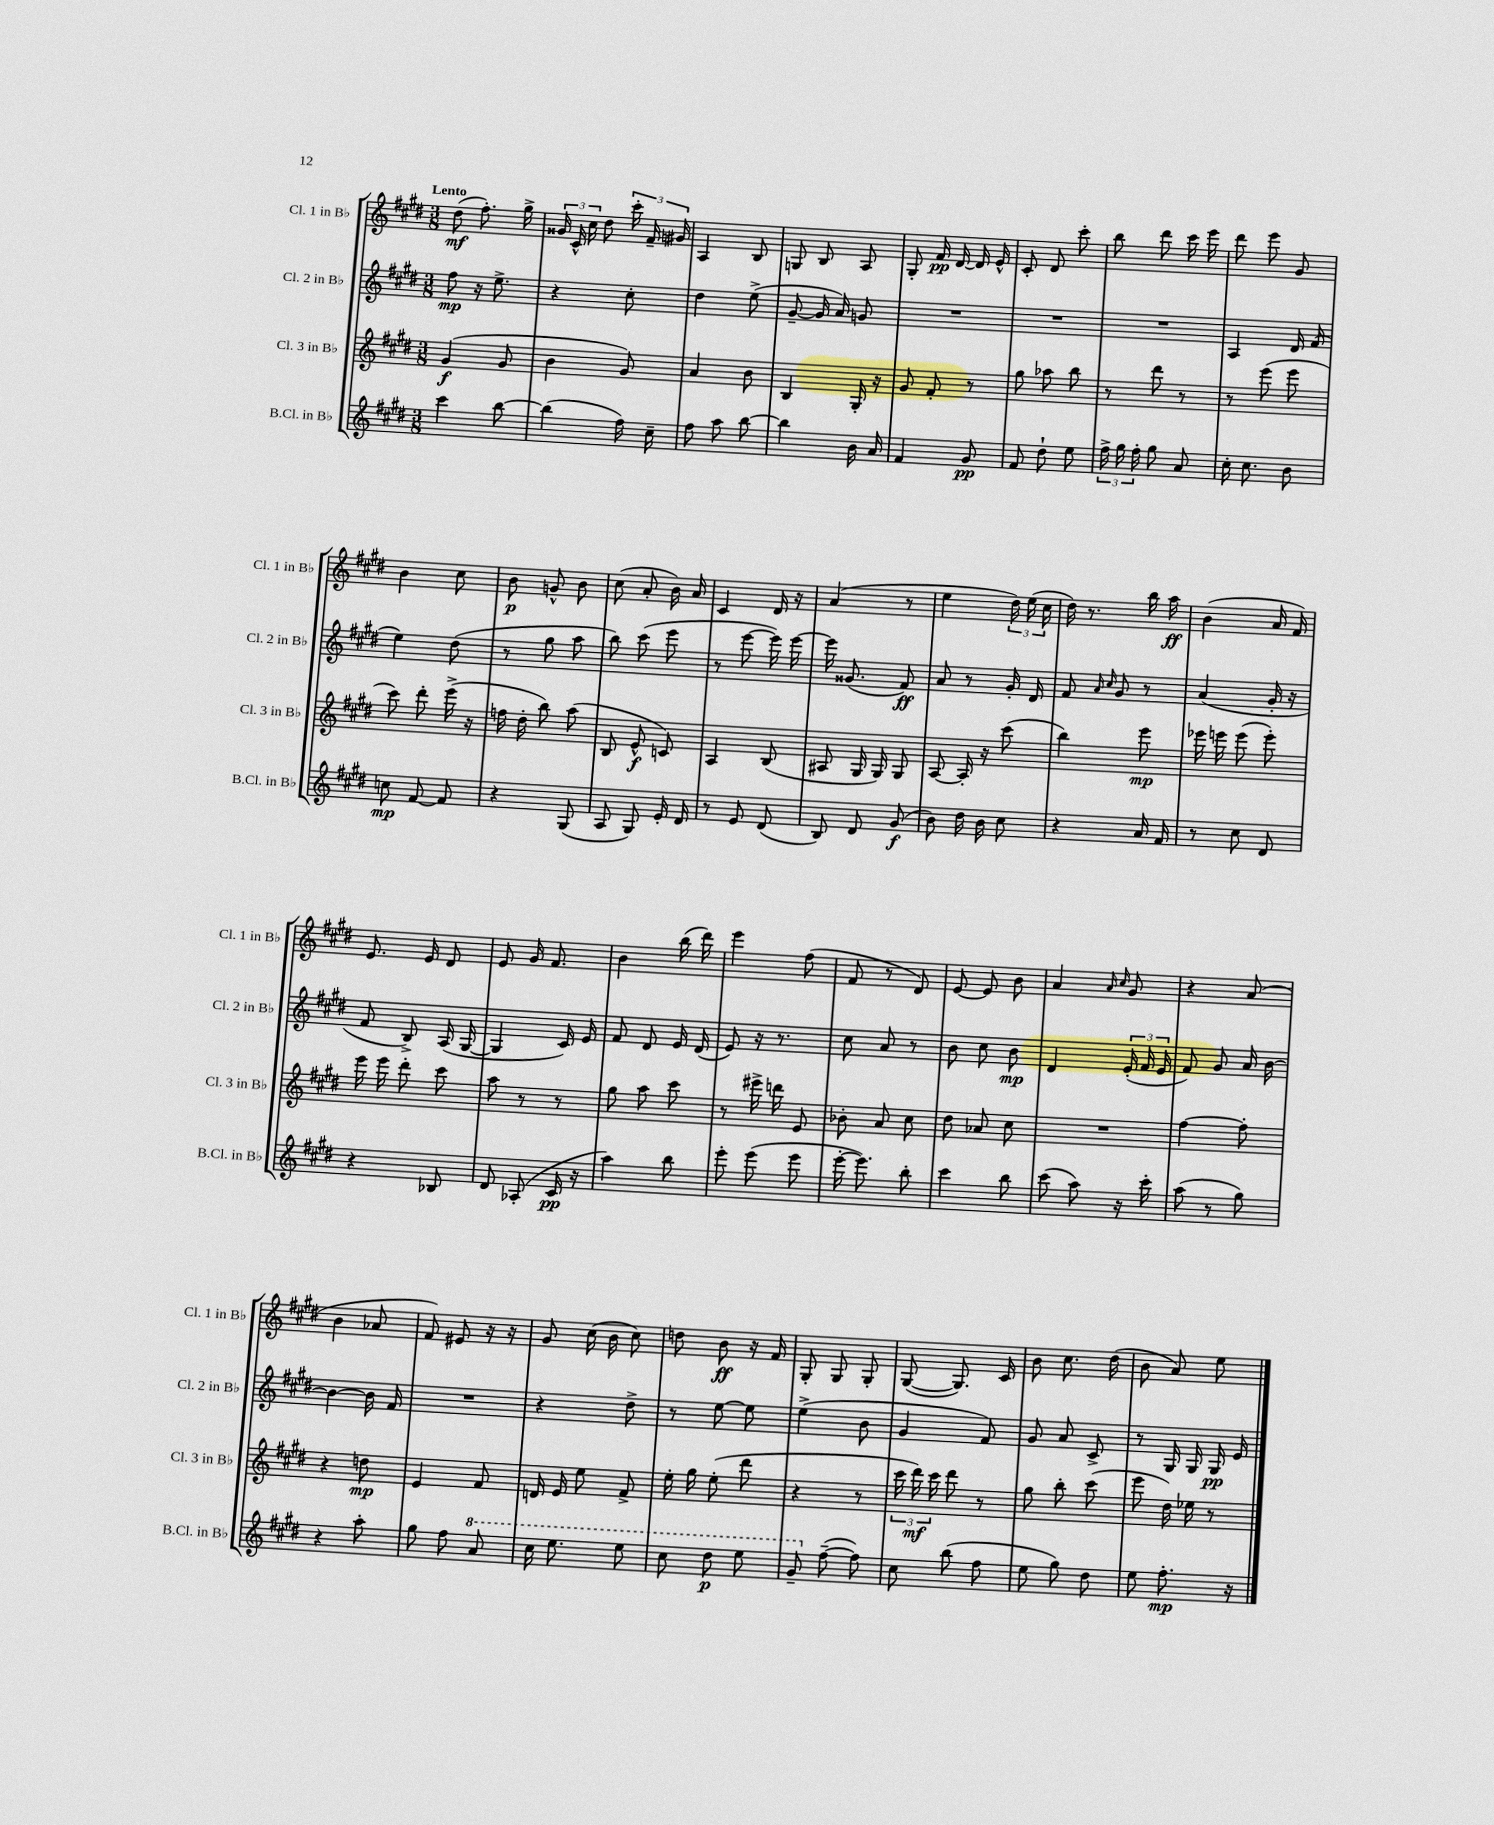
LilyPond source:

<<
\new StaffGroup <<
\new Staff = "s0" \with { instrumentName = "Cl. 1 in Bb" shortInstrumentName = "Cl. 1 in Bb" } {
    \clef treble \key e \major \numericTimeSignature \time 3/8 \tempo "Lento"
    \autoBeamOff dis''8\mf( fis''8.-.) gis''16-> |
    \tuplet 3/2 { gisis'16 cis'16-^ cis''16 } dis''8 \tuplet 3/2 { cis'''16-. fis'16-- gis'16 } |
    a4 b8 |
    g8 b8 a8 |
    gis8-. fis'16\pp dis'16~ dis'16 e'16-^ |
    cis'8-. dis'8 cis'''8-. |
    b''8 dis'''8 cis'''16 e'''16 |
    dis'''8 e'''8 gis'8 |
    b'4 cis''8 |
    b'8\p g'8-^ b'8 |
    cis''8( a'8-. b'16) a'16 |
    cis'4 dis'16 r16 |
    a'4( r8 |
    e''4 \tuplet 3/2 { dis''16) e''16( cis''16 } |
    dis''16) r8. b''16 a''16\ff |
    b'4( a'16 fis'16) |
    e'8. e'16 dis'8 |
    e'8 gis'16 fis'8. |
    b'4 b''16( dis'''16) |
    e'''4 fis''8( |
    fis'8 r8 dis'8) |
    e'8~ e'8 b'8 |
    a'4 \grace { a'16 cis''16 } gis'8 |
    r4 a'8( |
    b'4 aes'8 |
    fis'8) eis'8 r16 r16 |
    gis'8 cis''16( b'16 cis''8) |
    d''8 b'8\ff r16 fis'16 |
    gis8-. gis8 gis8-. |
    gis8~( gis8.) cis'16 |
    b'8 cis''8. dis''16( |
    b'8 a'8) e''8 \bar "|." |
}
\new Staff = "s1" \with { instrumentName = "Cl. 2 in Bb" shortInstrumentName = "Cl. 2 in Bb" } {
    \clef treble \key e \major \numericTimeSignature \time 3/8
    \autoBeamOff fis''8\mp r16 e''8.-> |
    r4 cis''8-. |
    dis''4 e''8->( |
    gis'8~-- gis'16 a'16) g'8 |
    R4. |
    R4. |
    R4. |
    a4 dis'16 fis'16( |
    e''4) dis''8( |
    r8 gis''8 a''8 |
    b''8) cis'''8( e'''8 |
    r8 e'''8~ e'''16) e'''16~ |
    e'''16 gisis'8.( fis'8\ff) |
    a'8 r8 gis'16-. dis'16 |
    fis'8 \grace { a'16 cis''16 } gis'8 r8 |
    a'4( gis'16-. r16 |
    fis'8 b8->) a16( gis16~ |
    gis4 cis'16) e'16 |
    fis'8 dis'8 e'16 dis'16( |
    e'8) r16 r8. |
    cis''8 a'8 r8 |
    b'8 cis''8 b'8\mp |
    dis'4 \tuplet 3/2 { e'16-.( fis'16 e'16 } |
    fis'8) gis'8 a'16 b'16~ |
    b'4~ b'16 fis'16 |
    R4. |
    r4 dis''8-> |
    r8 e''8~ e''8 |
    e''4->( b'8 |
    gis'4 fis'8) |
    gis'8 a'8 cis'8-> |
    r8 gis16 gis16 gis16\pp e'16 \bar "|." |
}
\new Staff = "s2" \with { instrumentName = "Cl. 3 in Bb" shortInstrumentName = "Cl. 3 in Bb" } {
    \clef treble \key e \major \numericTimeSignature \time 3/8
    \autoBeamOff gis'4\f( gis'8 |
    b'4 gis'8) |
    a'4 b'8 |
    b4 gis16-. r16 |
    gis'8 fis'8-. r8 |
    gis''8 aes''8 b''8 |
    r8 dis'''8 r8 |
    r8 e'''8( e'''8 |
    cis'''8) dis'''8-. e'''16->( r16 |
    f''16 dis''16-. b''8) a''8( |
    b8 e'8-^\f c'8) |
    a4 b8( |
    ais8 gis16 gis16) gis8 |
    a8~ a16-. r16 cis'''8( |
    b''4) e'''8\mp |
    ees'''16 e'''16 e'''8( e'''8-.) |
    e'''16 e'''16 dis'''8-. cis'''8 |
    a''8 r8 r8 |
    gis''8 a''8 cis'''8 |
    r8 eis'''16-> d'''16 e'8 |
    bes'8-. a'8 cis''8 |
    dis''8 aes'8 cis''8 |
    R4. |
    fis''4~ fis''8-. |
    r4 d''8\mp |
    e'4 fis'8 |
    d'16 e'16 e''8 fis'8-> |
    e''16-. gis''16 e''8-.( dis'''8 |
    r4 r8 |
    \tuplet 3/2 { cis'''16 dis'''16\mf) cis'''16 } dis'''8 r8 |
    gis''8 b''8-. cis'''8( |
    e'''8 dis''16) ees''16 r8 \bar "|." |
}
\new Staff = "s3" \with { instrumentName = "B.Cl. in Bb" shortInstrumentName = "B.Cl. in Bb" } {
    \clef treble \key e \major \numericTimeSignature \time 3/8
    \autoBeamOff cis'''4 b''8~ |
    b''4( fis''16) cis''16-- |
    fis''8 a''8 b''8~ |
    b''4 b'16 a'16 |
    fis'4 gis'8\pp |
    fis'8 dis''8-! e''8 |
    \tuplet 3/2 { fis''16-> gis''16 fis''16-. } gis''8 a'8 |
    cis''16-. cis''8. b'8 |
    c''8\mp fis'8~ fis'8 |
    r4 gis8( |
    a8 gis8) e'16-. dis'16 |
    r8 e'8 dis'8( |
    b8) dis'8 gis'8\f( |
    b'8) dis''16 b'16 cis''8 |
    r4 a'16 fis'16 |
    r8 cis''8 dis'8 |
    r4 bes8 |
    dis'8 aes8-.( cis'16\pp r16 |
    a''4) b''8 |
    e'''8-. e'''8( e'''8 |
    e'''16~-. e'''8.) b''8-. |
    cis'''4 b''8 |
    cis'''8( a''8) r16 cis'''16-. |
    a''8( r8 gis''8) |
    r4 a''8-. |
    gis''8 fis''8 \ottava #1 a''8 |
    cis'''16 e'''8. e'''8 |
    cis'''8 dis'''8\p e'''8 |
    gis''8-- \ottava #0 fis''8~--( fis''8) |
    cis''8 b''8( fis''8 |
    e''8 gis''8) dis''8 |
    e''8 fis''8.-.\mp r16 \bar "|." |
}
>>
>>
\layout { \context { \Score \remove "Bar_number_engraver" } }
